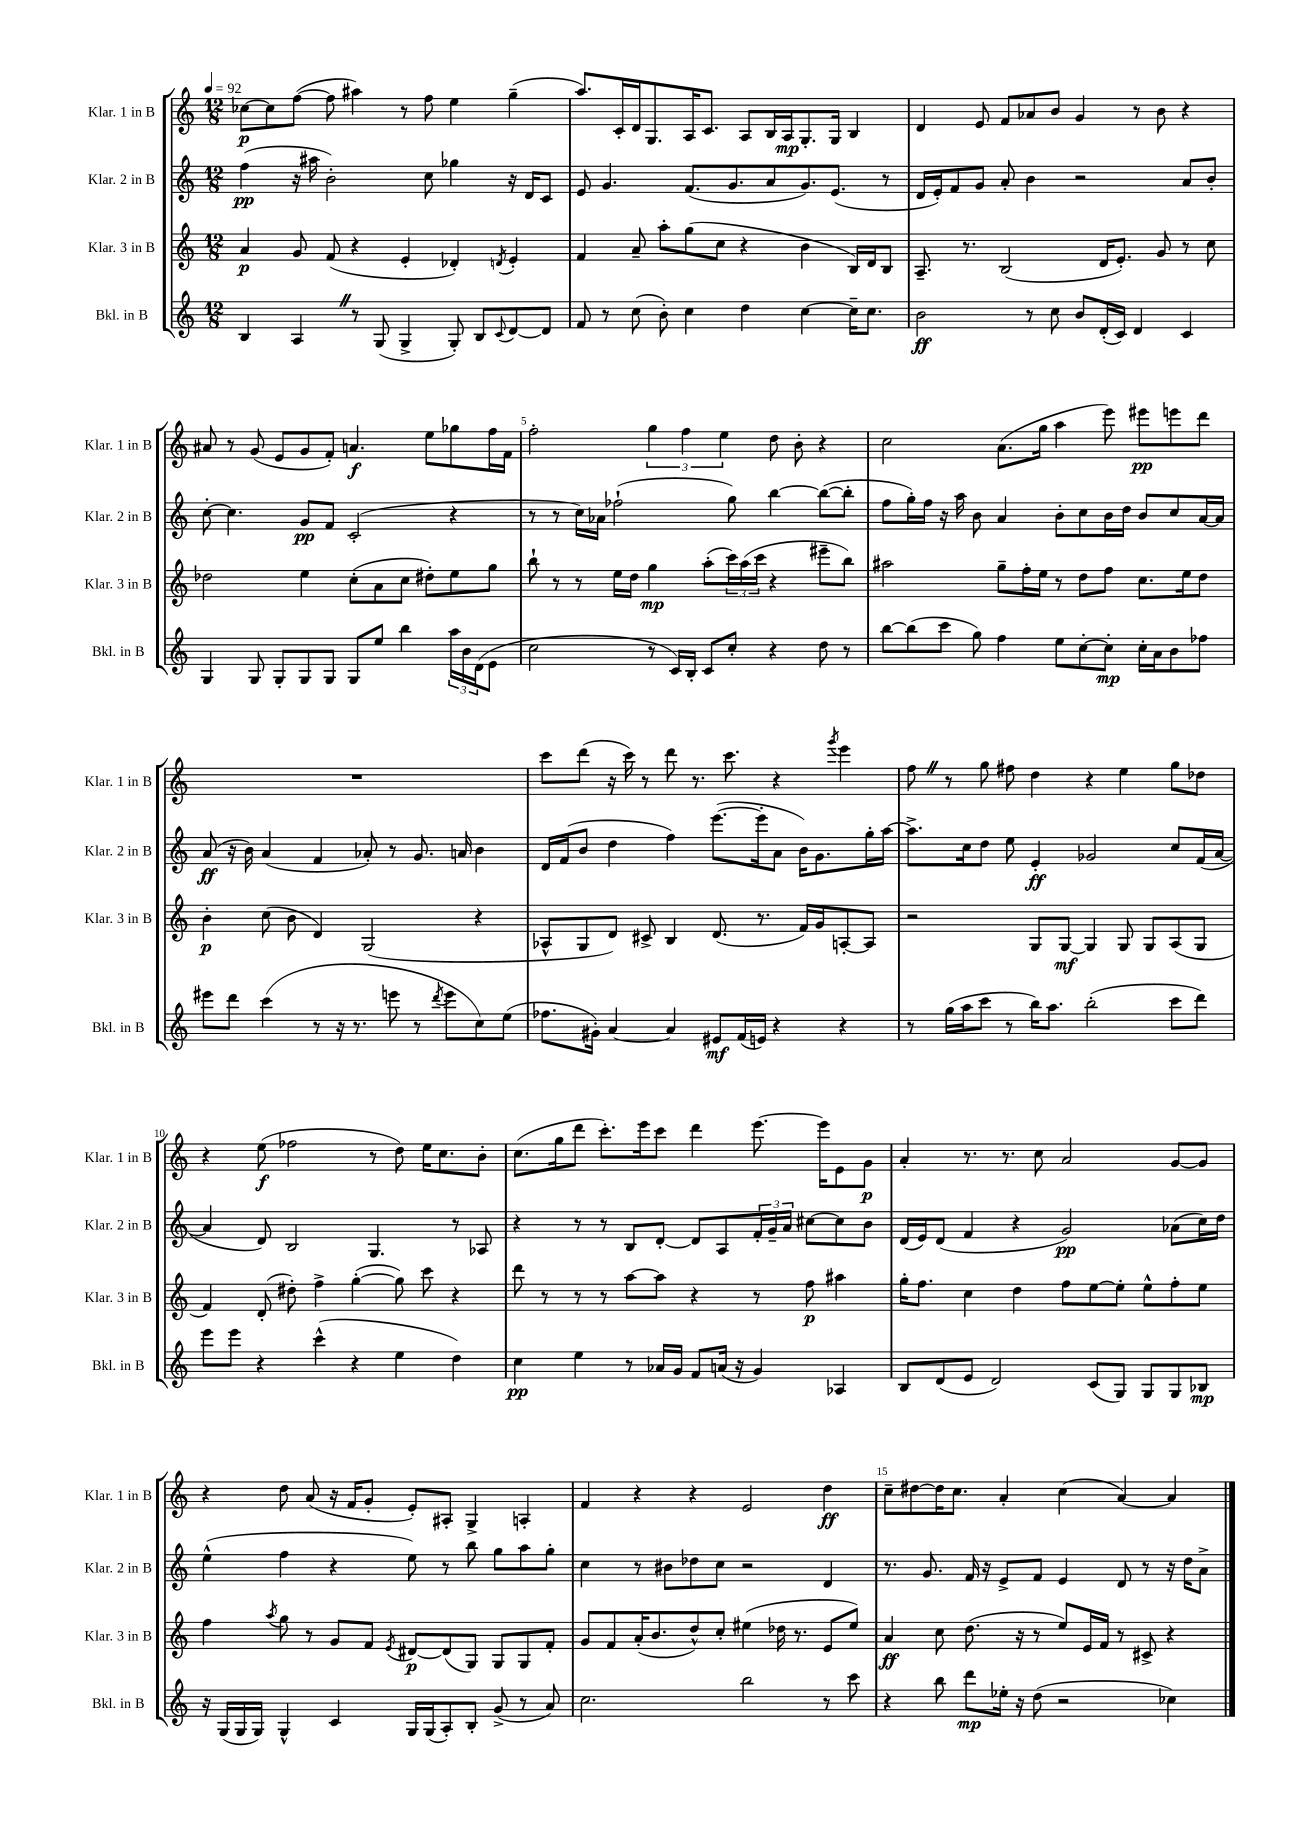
<<
\new StaffGroup <<
\new Staff = "s0" \with { instrumentName = "Klar. 1 in B" shortInstrumentName = "Klar. 1 in B" } {
    \clef treble \key c \major \numericTimeSignature \time 12/8 \tempo 4 = 92
    ces''8~\p ces''8 f''8~( f''8 ais''4) r8 f''8 e''4 g''4--( |
    a''8.) c'16-. d'16 g8. a16 c'8. a8 b16 a16\mp g8.-. g16 b4 |
    d'4 e'8 f'8 aes'8 b'8 g'4 r8 b'8 r4 |
    ais'8 r8 g'8( e'8 g'8 f'8-.) a'4.\f e''8 ges''8 f''16 f'16 |
    f''2-. \tuplet 3/2 { g''4 f''4 e''4 } d''8 b'8-. r4 |
    c''2 a'8.( g''16 a''4 e'''8) eis'''8\pp e'''8 d'''8 |
    R1. |
    c'''8 d'''8( r16 c'''16) r8 d'''8 r8. c'''8. r4 \acciaccatura { g'''8 } e'''4 |
    f''8 \once \override BreathingSign.text = \markup { \musicglyph "scripts.caesura.straight" } \breathe r8 g''8 fis''8 d''4 r4 e''4 g''8 des''8 |
    r4 e''8\f( fes''2 r8 d''8) e''16 c''8. b'8-. |
    c''8.( g''16 d'''8 c'''8.-.) e'''16 c'''8 d'''4 e'''8.~ e'''16 e'8 g'8\p |
    a'4-. r8. r8. c''8 a'2 g'8~ g'8 |
    r4 d''8 a'8( r16 f'16 g'8-. e'8-.) ais8-. g4-> a4-. |
    f'4 r4 r4 e'2 d''4\ff |
    c''8-- dis''8~ dis''16 c''8. a'4-. c''4( a'4~) a'4 \bar "|." |
}
\new Staff = "s1" \with { instrumentName = "Klar. 2 in B" shortInstrumentName = "Klar. 2 in B" } {
    \clef treble \key c \major \numericTimeSignature \time 12/8
    f''4\pp( r16 ais''16 b'2-.) c''8 ges''4 r16 d'16 c'8 |
    e'8 g'4. f'8.( g'8. a'8 g'8.) e'8.( r8 |
    d'16 e'16-.) f'8 g'8 a'8-. b'4 r2 a'8 b'8-. |
    c''8~-. c''4. g'8\pp f'8 c'2-.( r4 |
    r8 r8 c''16) aes'16 fes''2-!( g''8) b''4~ b''8~( b''8-. |
    f''8 g''16-.) f''16 r16 a''16 b'8 a'4 b'8-. c''8 b'16 d''16 b'8 c''8 a'16~ a'16 |
    a'8\ff( r16 b'16) a'4( f'4 aes'8-.) r8 g'8. a'16 b'4 |
    d'16 f'16( b'8 d''4 f''4) e'''8.~( e'''16-. a'8 b'16) g'8. g''16-. a''16~ |
    a''8.-> c''16 d''8 e''8 e'4-.\ff ges'2 c''8 f'16( a'16~ |
    a'4 d'8) b2 g4. r8 aes8 |
    r4 r8 r8 b8 d'8~-. d'8 a8 \tuplet 3/2 { f'16-. g'16-- a'16 } cis''8~ cis''8 b'8 |
    d'16( e'16) d'8( f'4 r4 g'2\pp) aes'8( c''16) d''16 |
    e''4-^( f''4 r4 e''8) r8 b''8 g''8 a''8 g''8-. |
    c''4 r8 bis'8 des''8 c''8 r2 d'4 |
    r8. g'8. f'16 r16 e'8-> f'8 e'4 d'8 r8 r16 d''16 a'8-> \bar "|." |
}
\new Staff = "s2" \with { instrumentName = "Klar. 3 in B" shortInstrumentName = "Klar. 3 in B" } {
    \clef treble \key c \major \numericTimeSignature \time 12/8
    a'4\p g'8 f'8( r4 e'4-. des'4-.) \acciaccatura { d'8 } e'4-. |
    f'4 a'8-- a''8-. g''8( c''8 r4 b'4 b16) d'16 b8 |
    a8.-- r8. b2( d'16 e'8.-.) g'8 r8 c''8 |
    des''2 e''4 c''8-.( a'8 c''8 dis''8-.) e''8 g''8 |
    b''8-! r8 r8 e''16 d''16 g''4\mp a''8-.( \tuplet 3/2 { c'''16) a''16( c'''16 } r4 eis'''8-- b''8) |
    ais''2 g''8-- f''16-. e''16 r8 d''8 f''8 c''8. e''16 d''8 |
    b'4-.\p c''8( b'8 d'4) g2( r4 |
    aes8-^ g8 d'8) cis'8-> b4 d'8.( r8. f'16) g'16 a8~-. a8 |
    r2 g8 g8~\mf g4 g8 g8 a8( g8 |
    f'4) d'8-.( dis''8-.) f''4-> g''4~-.( g''8) c'''8 r4 |
    d'''8 r8 r8 r8 a''8~ a''8 r4 r8 f''8\p ais''4 |
    g''16-. f''8. c''4 d''4 f''8 e''8~ e''8-. e''8-^ f''8-. e''8 |
    f''4 \acciaccatura { a''8 } g''8 r8 g'8 f'8 \acciaccatura { e'8 } dis'8~\p dis'8( g8) g8 g8 f'8-. |
    g'8 f'8 a'16-.( b'8. d''8-^) c''8-. eis''4( des''16 r8. e'8 eis''8) |
    a'4\ff c''8 d''8.( r16 r8 e''8) e'16 f'16 r8 cis'8-> r4 \bar "|." |
}
\new Staff = "s3" \with { instrumentName = "Bkl. in B" shortInstrumentName = "Bkl. in B" } {
    \clef treble \key c \major \numericTimeSignature \time 12/8
    b4 a4 \once \override BreathingSign.text = \markup { \musicglyph "scripts.caesura.straight" } \breathe r8 g8( g4-> g8-.) b8 \appoggiatura { c'8 } d'8~ d'8 |
    f'8 r8 c''8( b'8-.) c''4 d''4 c''4~ c''16-- c''8. |
    b'2\ff r8 c''8 b'8 d'16-.( c'16) d'4 c'4 |
    g4 g8 g8-. g8 g8 g8 e''8 b''4 \tuplet 3/2 { a''16 b'16 d'16( } e'8 |
    c''2 r8 c'16) b16-. c'8 c''8-. r4 d''8 r8 |
    b''8~ b''8( c'''8 g''8) f''4 e''8 c''8~-. c''8-.\mp c''16-. a'16 b'8 fes''8 |
    eis'''8 d'''8 c'''4( r8 r16 r8. e'''8 r8 \acciaccatura { d'''8 } e'''8 c''8) e''8( |
    fes''8. gis'16-.) a'4~ a'4 eis'8\mf f'16( e'16) r4 r4 |
    r8 g''16( a''16 c'''8 r8 b''16) a''8. b''2-.( c'''8 d'''8) |
    e'''8 e'''8 r4 c'''4-^( r4 e''4 d''4) |
    c''4\pp e''4 r8 aes'16 g'16 f'8 a'16( r16 g'4) aes4 |
    b8 d'8( e'8 d'2) c'8( g8) g8 g8 bes8\mp |
    r16 g16( g16 g16) g4-^ c'4 g16 g16( a8-.) b8-. g'8->( r8 a'8) |
    c''2. b''2 r8 c'''8 |
    r4 b''8 d'''8\mp ees''16-. r16 d''8( r2 ces''4) \bar "|." |
}
>>
>>
\layout { \context { \Score \override BarNumber.break-visibility = ##(#f #t #t) barNumberVisibility = #(every-nth-bar-number-visible 5) } }
